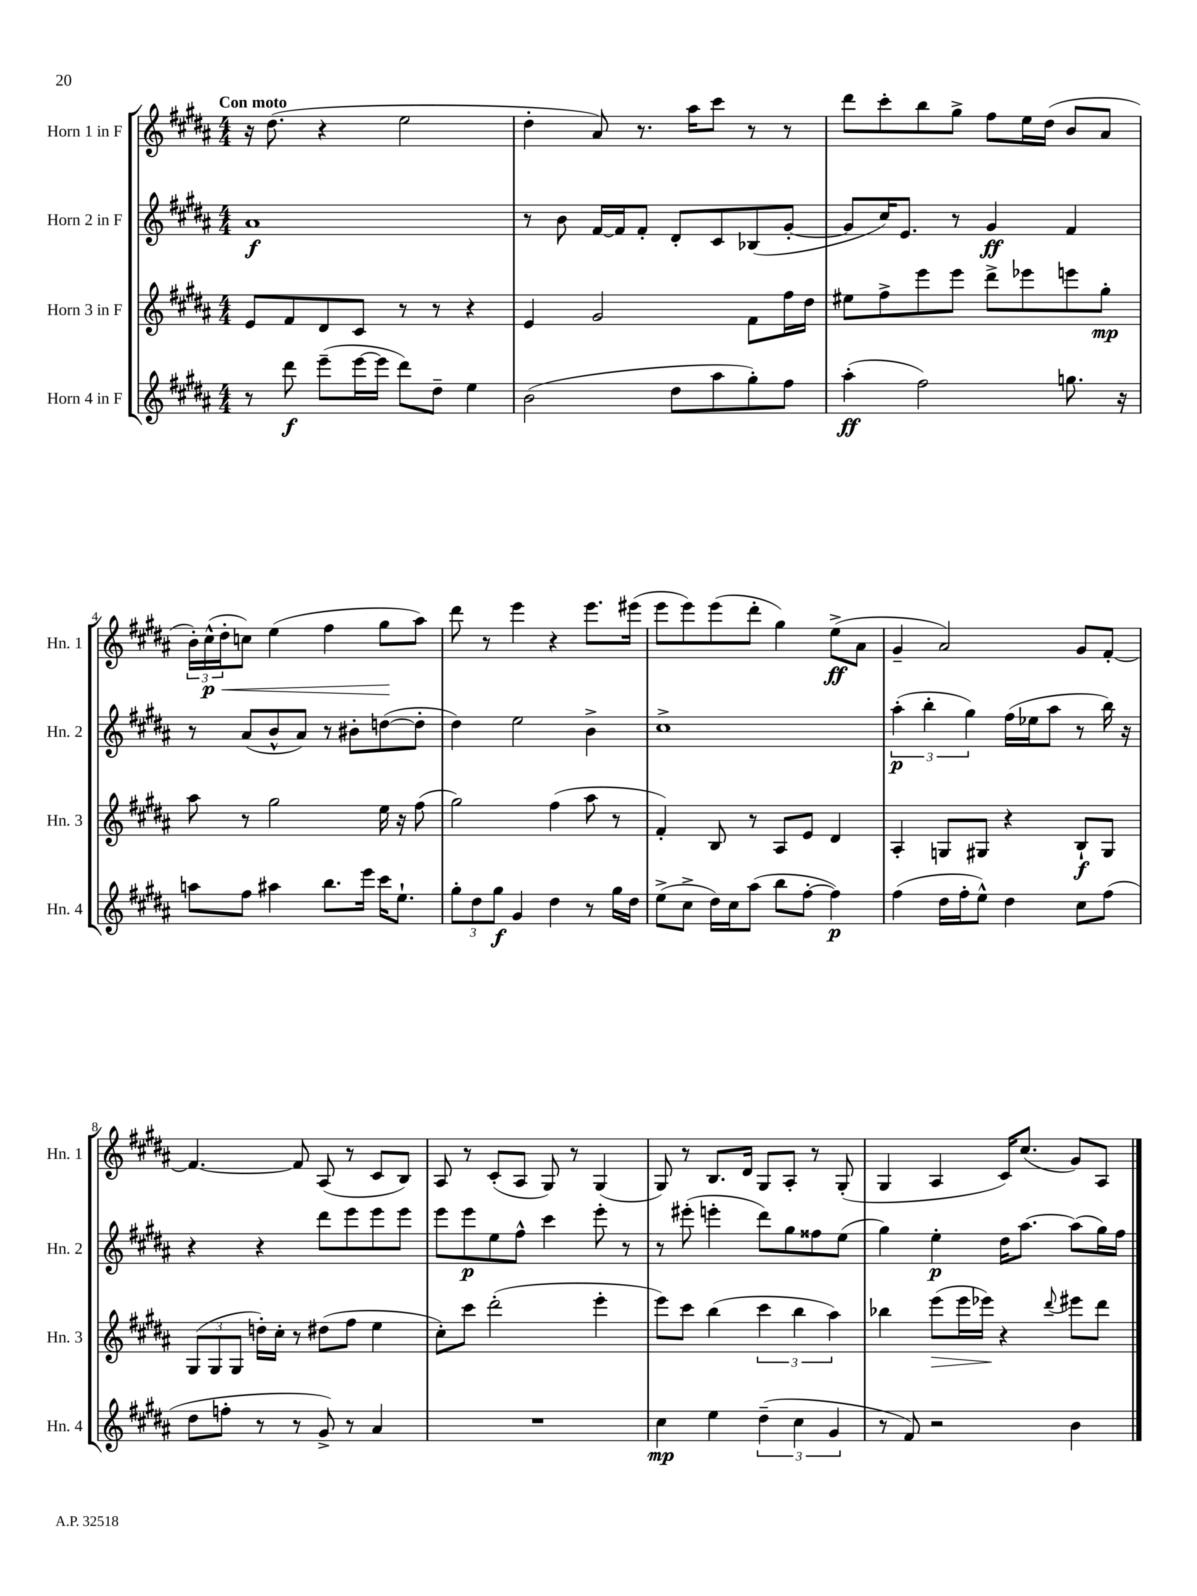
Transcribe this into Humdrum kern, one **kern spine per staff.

**kern	**kern	**kern	**kern
*staff4	*staff3	*staff2	*staff1
*clefG2	*clefG2	*clefG2	*clefG2
*k[f#c#g#d#a#]	*k[f#c#g#d#a#]	*k[f#c#g#d#a#]	*k[f#c#g#d#a#]
*M4/4	*M4/4	*M4/4	*M4/4
8r	8e/L	1a#	16r
.	.	.	(8.dd#\
8ddd#\	8f#/	.	.
(8eee~\L	8d#/	.	4r
[16eee\L	8c#/J	.	.
16eee\]JJ	.	.	.
8ddd#\L)	8r	.	2ee\
8dd#~\J	8r	.	.
4ee\	4r	.	.
=	=	=	=
(2b\	4e/	8r	4dd#'\
.	.	8b\	.
.	2g#/	[16f#/LL	8a#/)
.	.	16f#/]J	.
.	.	8f#'/J	8.r
8dd#\L	.	8d#'/L	.
.	.	.	16aa#\LK
8aa#\	.	8c#/	8ccc#\J
8gg#'\)	8f#\L	(8B-/	8r
8ff#\J	16ff#\L	[8g#'/J	8r
.	16dd#\JJ	.	.
=	=	=	=
(4aa#'\	8ee#\L	8g#/]L	8ddd#\L
.	8ff#^\	16cc#/K)	8ccc#'\
.	.	8.e/J	.
2ff#\)	8eee\	.	8bb\
.	8eee\J	8r	8gg#^\J
.	8ddd#^\L	4g#/	8ff#\L
.	8eee-\	.	16ee\L
.	.	.	(16dd#\JJ
8.gg\	8eee\	4f#/	8b/L
.	8gg#'\J	.	8a#/J
16r	.	.	.
=	=	=	=
8aa\L	8aa#\	8r	24b'\LL)
.	.	.	(24cc#^^\
.	.	.	24dd#'\J
8ff#\J	8r	(8a#/L	8cc\J)
4aa#\	2gg#\	8b^^/	(4ee\
.	.	8a#/J)	.
8.bb\L	.	8r	4ff#\
.	.	8b#'\L	.
16eee\Jk	.	.	.
16ccc#\LK	16ee\	([8dd\	8gg#\L
8.ee`\J	16r	.	.
.	(8ff#\	8dd'\]J	8aa#\J)
=	=	=	=
12gg#'\L	2gg#\)	4dd#\)	8ddd#\
12dd#\	.	.	.
.	.	.	8r
12gg#\J	.	.	.
4g#/	.	2ee\	4eee\
4dd#\	(4ff#\	.	4r
8r	8aa#\	4b^\	8.eee\L
16gg#\LL	8r	.	.
16dd#\JJ	.	.	(16eee#\Jk
=	=	=	=
(8ee^\L	4f#'/)	1cc#^	8eee\L
8cc#^\J	.	.	8eee\)
16dd#\LL)	8B/	.	(8eee\
16cc#\J	.	.	.
(8aa#\J	8r	.	8ddd#'\J
8bb\L	8A#/L	.	4gg#\)
[8ff#'\J	8e/J	.	.
4ff#\])	4d#/	.	(8ee^\L
.	.	.	8a#\J
=	=	=	=
(4ff#\	4A#'/	(6aa#'\	4g#~/
.	.	6bb'\	.
16dd#\LL	8G/L	.	2a#/)
16ff#'\J	.	.	.
.	.	6gg#\)	.
8ee^^\J)	8G#/J	.	.
4dd#\	4r	(16ff#\LL	.
.	.	16ee-\J	.
.	.	8aa#\J	.
8cc#\L	8B`/L	8r	8g#/L
(8ff#\J	8G#/J	16bb\)	[8f#'/J
.	.	16r	.
=	=	=	=
8dd#\L	(12G#/L	4r	4.f#/_
.	12G#/	.	.
8ff'\J	.	.	.
.	12G#/J	.	.
8r	16dd'\LL)	4r	.
.	16cc#'\JJ	.	.
8r	8r	.	8f#/]
8g#^/)	(8dd#\L	8ddd#\L	(8A#/
8r	8ff#\J	8eee\	8r
4a#/	4ee\	8eee\	8c#/L
.	.	8eee\J	8B/J)
=	=	=	=
1r	8cc#'\L)	8eee\L	8A#/
.	8ccc#\J	8eee\	8r
.	(2ddd#'\	8ee\	(8c#'/L
.	.	8ff#^^\J	8A#/J
.	.	4ccc#\	8G#/)
.	.	.	8r
.	4eee'\	8eee'\	(4G#/
.	.	8r	.
=	=	=	=
4cc#\	8eee\L)	8r	8G#/)
.	8ccc#\J	(8eee#'\	8r
4ee\	(4bb\	4eee'\	8.B/L
.	.	.	16d#/Jk
(6dd#~\	6ccc#\	8ddd#\L)	8G#/L
.	.	8gg#\	8A#'/J
6cc#\	6bb\	.	.
.	.	8ff##\	8r
6g#/	6aa#\)	.	.
.	.	(8ee\J	(8G#'/
=	=	=	=
8r	4bb-\	4gg#\)	4G#/
8f#/)	.	.	.
2r	(8eee\L	4ee'\	4A#/
.	16eee\L	.	.
.	16eee-\JJ)	.	.
.	4r	16dd#\LK	16c#/LK)
.	.	[8.aa#\J	(8.cc#/J
.	8qqddd#/	.	.
4b\	8eee#\L	(8aa#\]L	8g#/L)
.	8ddd#\J	16gg#\L)	8A#/J
.	.	16ff#\JJ	.
==	==	==	==
*-	*-	*-	*-
